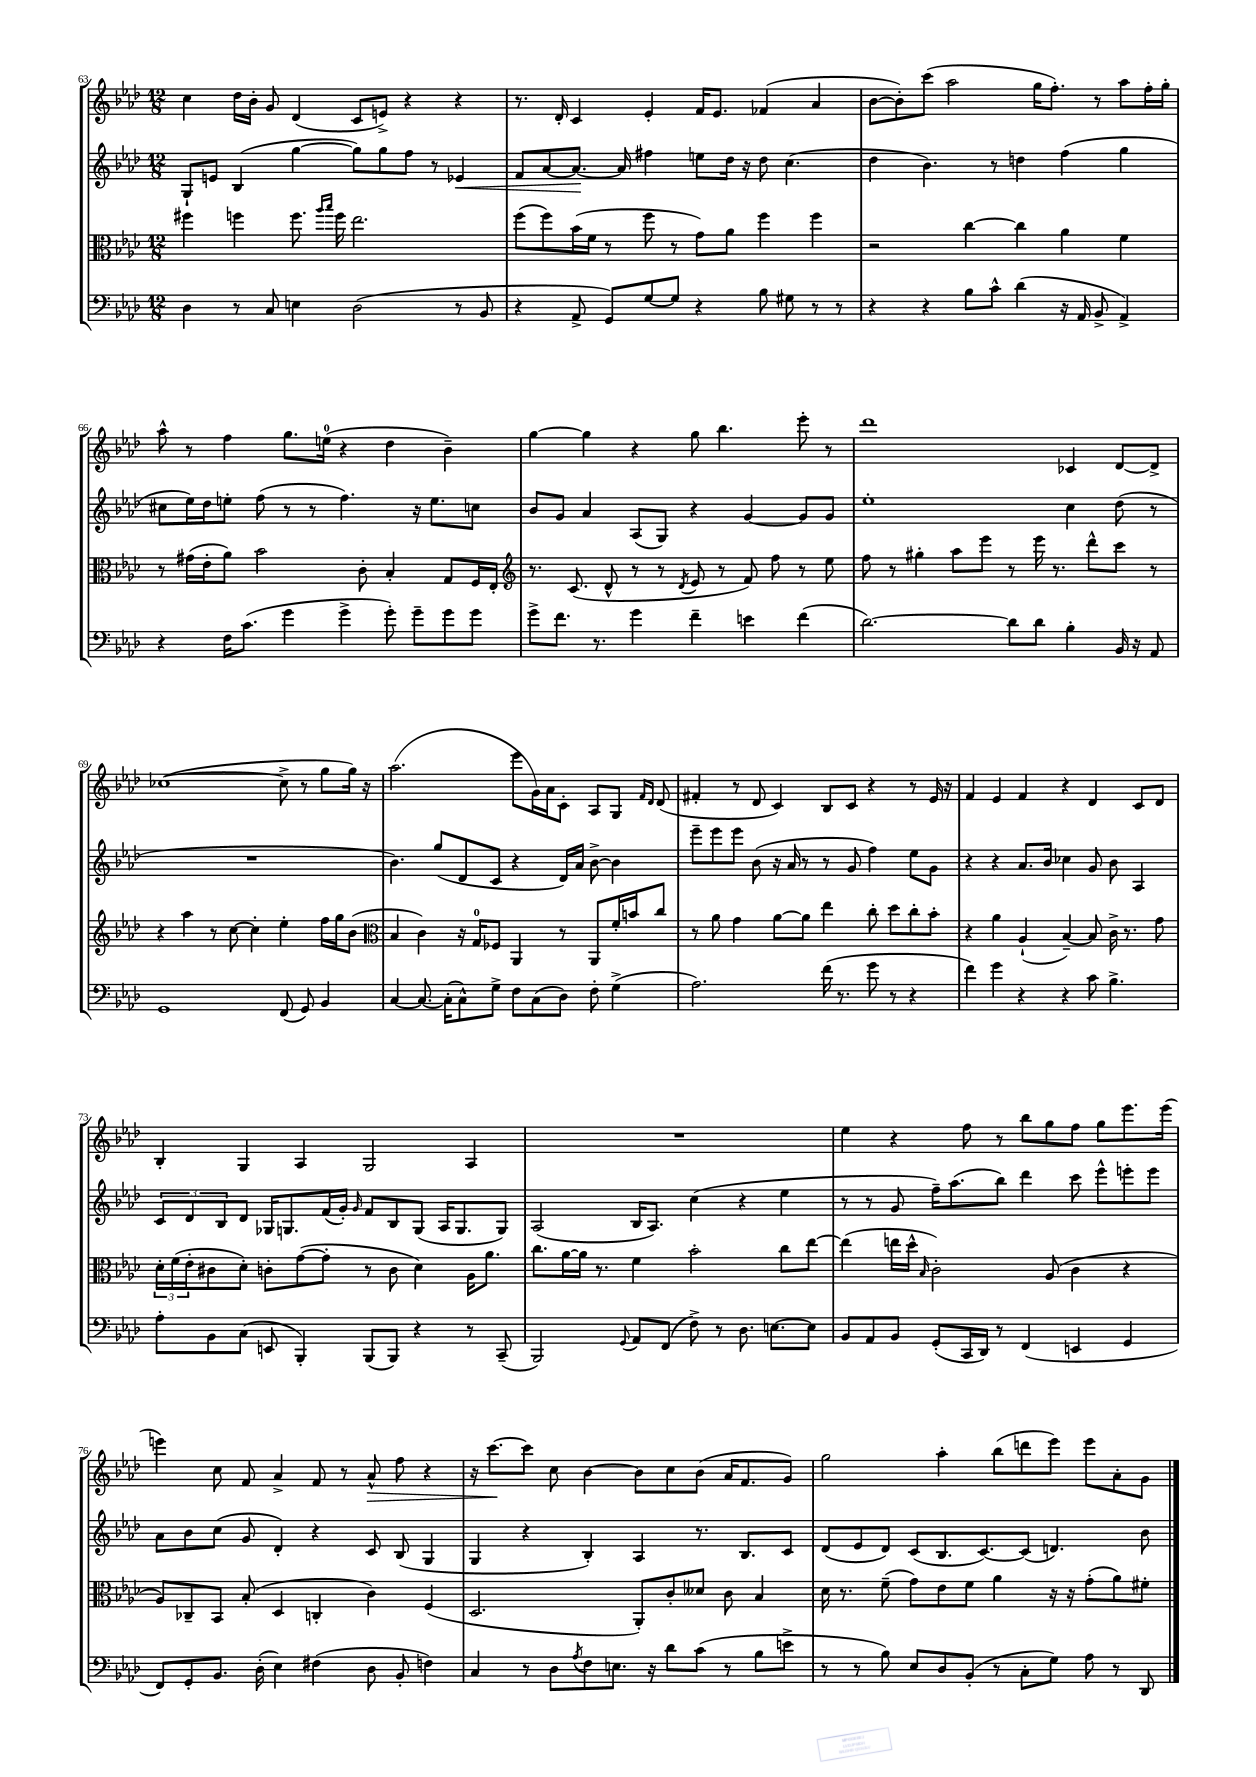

**kern	**kern	**kern	**kern
*staff4	*staff3	*staff2	*staff1
*clefF4	*clefC3	*clefG2	*clefG2
*k[b-e-a-d-]	*k[b-e-a-d-]	*k[b-e-a-d-]	*k[b-e-a-d-]
*M12/8	*M12/8	*M12/8	*M12/8
4D-	4ff#	8G`	4cc
.	.	8e	.
8r	4ff	(4B-	16dd-
.	.	.	16b-'
8C	.	.	8g
4E	8.ff	[4gg	(4d-
.	16qqaa-	.	.
.	16qqbb-	.	.
.	16ff	.	.
(2D-	2.ee-	8gg])	8c
.	.	8gg	8e^)
.	.	8ff	4r
.	.	8r	.
8r	.	4e-	4r
8BB-	.	.	.
=	=	=	=
4r	(8ff	8f	8.r
.	8ff)	[8a-	.
.	.	.	16d-'
8AA-^	(16b-	8.a-_	4c
.	16f	.	.
8GG)	8r	.	.
.	.	16a-]	.
[8G	8ff	4ff#	4e-'
8G]	8r	.	.
4r	8g)	8ee	16f
.	.	.	8.e-
.	8a-	16dd-	.
.	.	16r	.
8B-	4ff	8dd-	(4f-
8G#	.	(4.cc	.
8r	4ff	.	4a-
8r	.	.	.
=	=	=	=
4r	2r	4dd-	[8b-
.	.	.	8b-'])
4r	.	4.b-)	(8ccc
.	.	.	2aa-
8B-	[4cc	.	.
8c^^	.	8r	.
(4d-	4cc]	4dd	.
.	.	.	16gg
.	.	.	8.ff')
16r	4a-	(4ff	.
16AA-	.	.	.
8BB-^	.	.	8r
4AA-^)	4f	4gg	8aa-
.	.	.	16ff'
.	.	.	16gg'
=	=	=	=
4r	8r	8cc#	8aa-^^
.	(16g#	16ee-)	8r
.	16e-'	16dd-	.
16F	8a-)	8ee'	4ff
(8.c	.	.	.
.	2b-	(8ff	.
4g	.	8r	8.gg
.	.	8r	.
.	.	.	(16ee
4g^	.	4.ff)	4r
.	8c'	.	.
8g')	4B-'	.	4dd-
8g~	.	16r	.
.	.	8.ee	.
8g	8G	.	4b-~)
8g	16F	8cc	.
.	16E-'	.	.
=	=	=	=
*	*clefG2	*	*
8g^	8.r	8b-	[4gg
8.f	.	8g	.
.	(8.c	.	.
.	.	4a-	4gg]
8.r	.	.	.
.	8d-^^	.	.
4g	8r	(8A-	4r
.	8r	8G)	.
.	8qd-	.	.
4f~	8e-	4r	8gg
.	8r	.	4.bb-
4e	8f)	[4g	.
.	8ff	.	.
(4f	8r	8g]	8eee-'
.	8ee-	8g	8r
=	=	=	=
[2.d-)	8ff	1ee-'	1ddd-
.	8r	.	.
.	4gg#'	.	.
.	8aa-	.	.
.	8eee-	.	.
8d-]	8r	.	.
8d-	16eee-	.	.
.	8.r	.	.
4B-'	.	4cc	4c-
.	8ddd-^^	.	.
16BB-	8ccc	(8dd-	[8d-
16r	.	.	.
8AA-	8r	8r	8d-^]
=	=	=	=
1GG	4r	1.r	([1cc-
.	4aa-	.	.
.	8r	.	.
.	[8cc	.	.
.	4cc']	.	.
(8FF	4ee-'	.	8cc-^]
8GG)	.	.	8r
4BB-	16ff	.	8gg
.	16gg	.	.
.	(8b-	.	16gg)
.	.	.	16r
=	=	=	=
*	*clefC3	*	*
[4C	4B-	4.b-)	(2.aa-
8.C_	4c)	.	.
.	.	(8gg	.
(16C']	.	.	.
8C^^)	16r	8d-	.
.	16G	.	.
8G^	8F-	8c	.
8F	4AA-	4r	8eee-
(8C	.	.	16g)
.	.	.	16a-
8D-)	8r	16d-)	8c'
.	.	16a-	.
8F'	8AA-	[8b-^	8A-
(4G^	16f'	4b-]	8G
.	16b	.	.
.	.	.	16qqf
.	.	.	16qqd-
.	8cc	.	(8d-
=	=	=	=
2.A-)	8r	8eee-~	4f#'
.	8a-	8eee-	.
.	4g	8eee-	8r
.	.	(8b-	8d-
.	[8a-	16r	4c)
.	.	16a-	.
.	8a-]	8r	.
(16f	4ee-	8r	8B-
8.r	.	.	.
.	.	8g	8c
8g	8cc'	4ff)	4r
8r	8dd-	.	.
4r	8cc'	8ee-	8r
.	8b-'	8g	16e-
.	.	.	16r
=	=	=	=
4f)	4r	4r	4f
4g	4a-	4r	4e-
4r	(4A-`	8.a-	4f
.	.	16b-	.
4r	[4B-~)	4cc-	4r
8c	8B-]	8g	4d-
4.B-^	16c^	8b-	.
.	8.r	.	.
.	.	4A-	8c
.	8g	.	8d-
=	=	=	=
8A-'	24d-'	12c	4B-'
.	(24f	.	.
.	24e-'	12d-	.
8BB-	8c#	.	.
.	.	12B-	.
(8C	8d-')	8d-	4G
8EE	8c'	16G-	.
.	.	8.G	.
4BBB-')	([8g	.	4A-
.	8g']	(16f	.
.	.	16g')	.
.	.	16qqg	.
(8BBB-	8r	8f	2G
8BBB-)	8c	8B-	.
4r	4d-)	(8G	.
.	.	16A-	.
.	.	8.G	.
8r	16A-	.	4A-
.	8.a-	.	.
(8CC~	.	8G)	.
=	=	=	=
2BBB-)	8.cc	(2A-	1.r
.	[16a-	.	.
.	16a-]	.	.
.	8.r	.	.
8qqGG	.	.	.
8AA-	4f	16B-	.
.	.	8.A-)	.
(8FF	.	.	.
8F^)	2b-'	(4cc	.
8r	.	.	.
8.D-	.	4r	.
[8.E	.	.	.
.	8cc	4ee-	.
8E]	[8ee-	.	.
=	=	=	=
8BB-	(4ee-]	8r	4ee-
8AA-	.	8r	.
8BB-	16ee	8g	4r
.	16dd-^^	.	.
.	16qqB-	.	.
(8GG'	2c')	16ff~)	.
.	.	(8.aa-	.
16CC	.	.	8ff
16DD-)	.	.	.
8r	.	8bb-)	8r
(4FF	.	4ddd-	8bb-
.	(8A-	.	8gg
4EE	4c	8ccc	8ff
.	.	8eee-^^	8gg
4GG	4r	8eee'	8.eee-
.	.	8eee	.
.	.	.	(16eee-
=	=	=	=
8FF)	8A-)	8a-	4eee)
8GG'	8C-~	8b-	.
8.BB-	8BB-	(8cc	8cc
.	(8B-'	8g	8f
(16D-'	.	.	.
4E-)	4D-	4d-')	4a-^
(4F#	4C'	4r	8f
.	.	.	8r
8D-	4c)	8c	8a-^^
8BB-'	.	(8B-	8ff
4F)	(4F	4G	4r
=	=	=	=
4C	2.D-	4G	16r
.	.	.	[8.ccc
8r	.	4r	8ccc]
8D-	.	.	8cc
8qA-	.	.	.
8F	.	4B-')	[4b-
8.E	.	.	.
.	8AA-')	4A-	8b-]
16r	.	.	.
8d-	8c'	.	8cc
(8c	8d--	8.r	(8b-
8r	8c	.	16a-
.	.	8.B-	8.f
8B-	4B-	.	.
8e^	.	8c	8g)
=	=	=	=
8r	16d-	(8d-	2gg
.	8.r	.	.
8r	.	8e-	.
8B-)	(8f~	8d-)	.
8E-	8g)	(8c	.
8D-	8e-	8.B-	4aa-'
(8BB-'	8f	.	.
.	.	[8.c)	.
8r	4a-	.	(8bb-
8C'	.	(8c]	8ddd
8G)	16r	4.d)	8eee-)
.	16r	.	.
8A-	(8g'	.	8eee-
8r	8a-)	.	8a-'
8DD-	8f#'	8b-	8g
==	==	==	==
*-	*-	*-	*-
